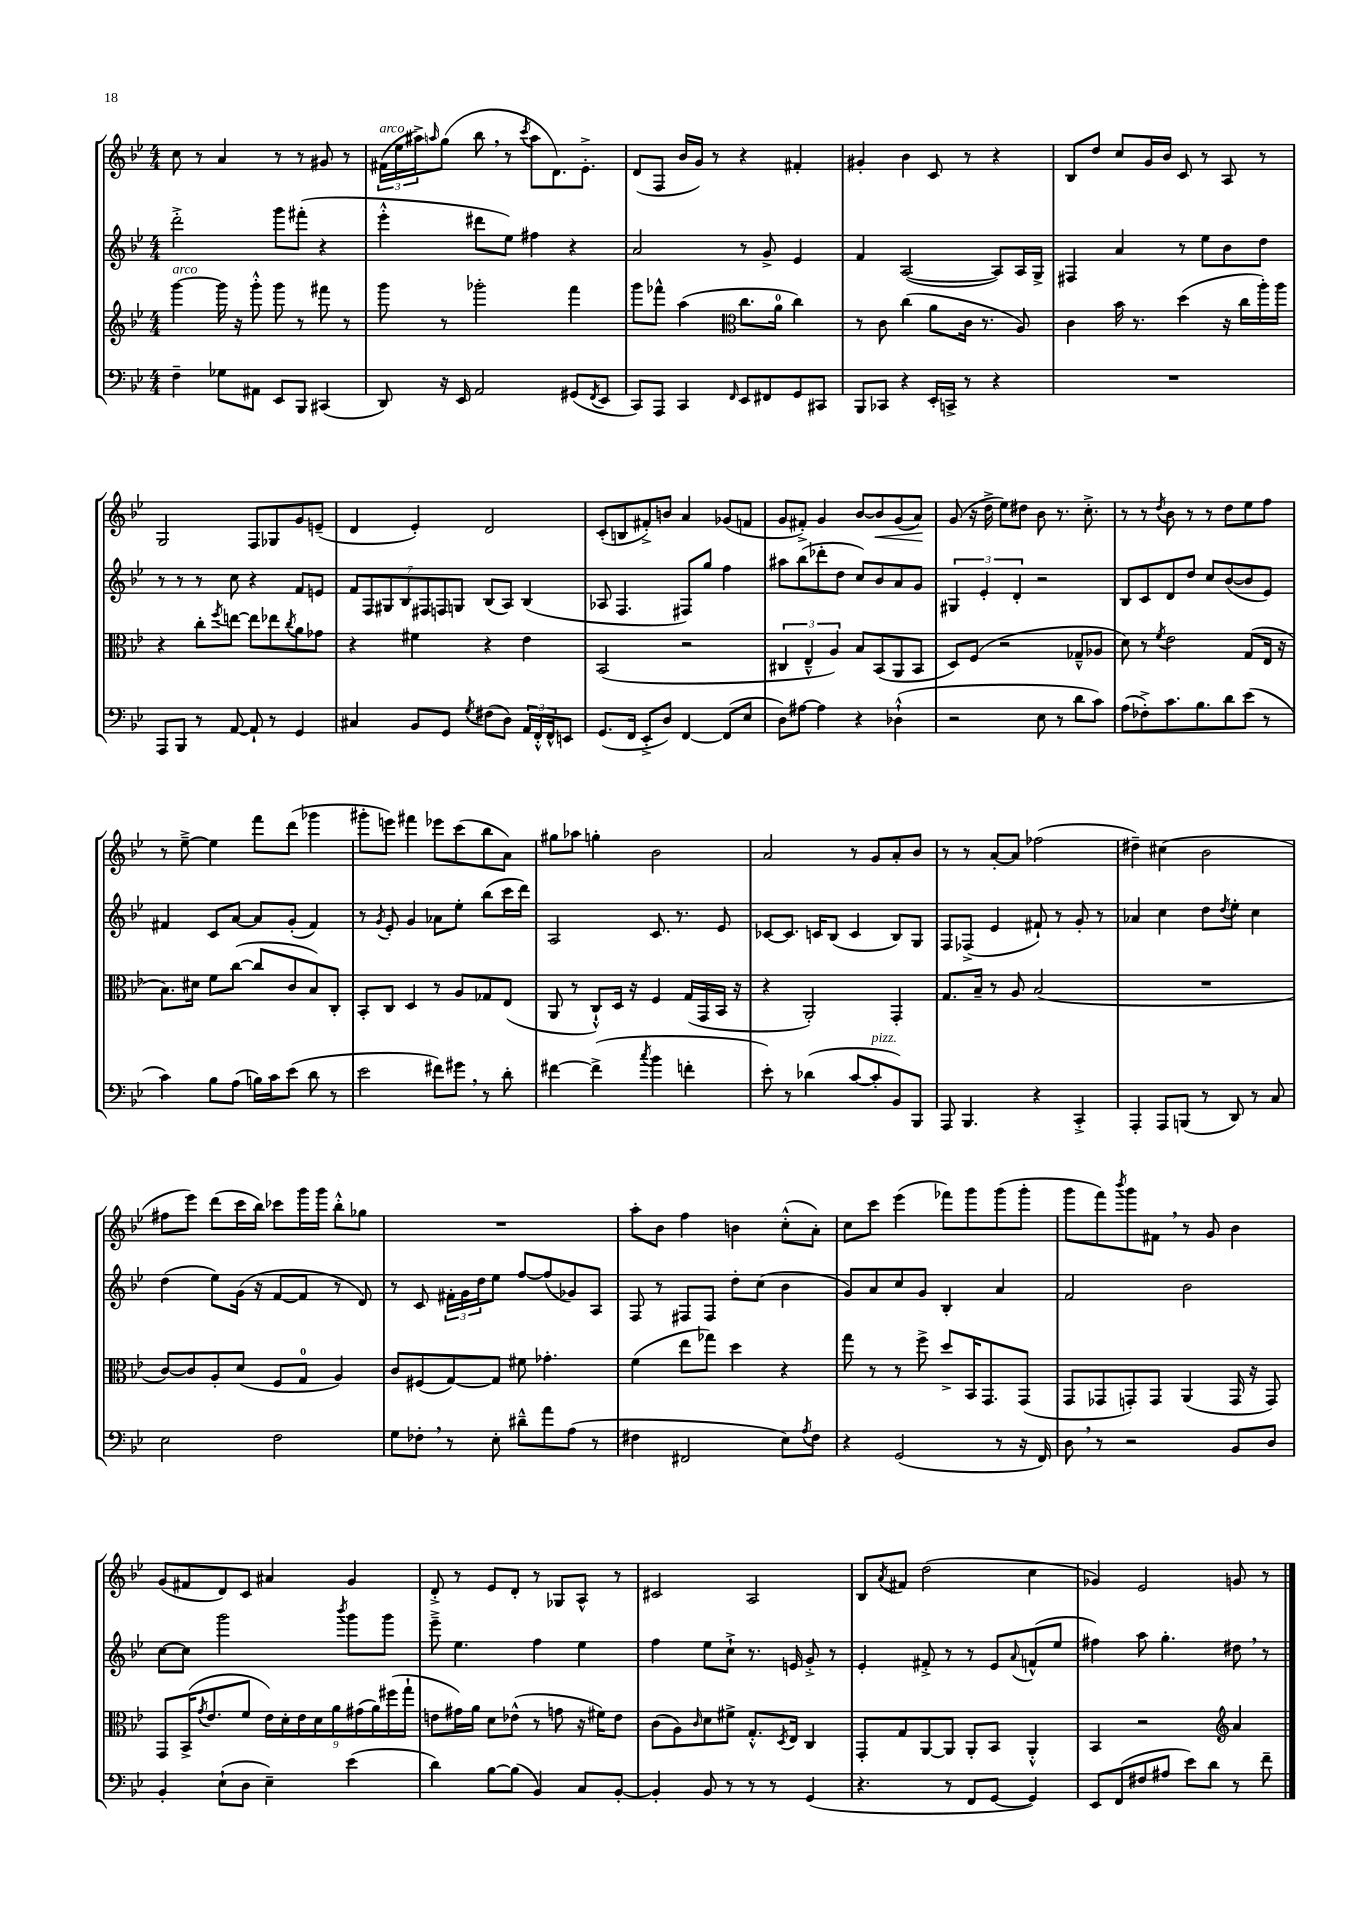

**kern	**kern	**kern	**kern	**dynam
*part4	*part3	*part2	*part1	*part1
*staff4	*staff3	*staff2	*staff1	*staff1
*clefF4	*clefG2	*clefG2	*clefG2	*
*k[b-e-]	*k[b-e-]	*k[b-e-]	*k[b-e-]	*
*M4/4	*M4/4	*M4/4	*M4/4	*
=112	=112	=112	=112	=112
!	!LO:TX:a:i:t=arco	!	!	!
4F~\	[4ggg\	2ddd'^\	8cc\	.
.	.	.	8r	.
8G-X\L	16ggg\]	.	4a/	.
.	16r	.	.	.
8AA#X\J	8ggg'^^\	.	.	.
8EE-/L	8ggg\	8ggg\L	8r	.
8BBB-/J	8r	(8fff#X'\J	8r	.
(4CC#X/	8fff#X\	4r	8g#X/	.
.	8r	.	8r	.
=113	=113	=113	=113	=113
!	!	!	!LO:TX:a:i:t=arco	!
8DD/)	8ggg\	4eee-'^^\	(24f#X\LL	.
.	.	.	24ee-\	.
.	.	.	24aa#X^\J)	.
.	.	.	16qqaan/	.
16r	8r	.	(8gg\J	.
16EE-/	.	.	.	.
2AA/	2ggg-X'\	8ddd#X\L	8bb-,\	.
.	.	8ee-\J)	8r	.
.	.	.	8qccc/	.
.	.	4ff#X\	8aa\L	.
.	.	.	8.d\)	.
(8GG#X/L	4fff\	4r	.	.
.	.	.	8.e-'^\J	.
8qFF/	.	.	.	.
8EE-/J	.	.	.	.
=114	=114	=114	=114	=114
8CC/L)	8ggg\L	2a/	(8d/L	.
8AAA/J	8fff-X^^\J	.	8F/J	.
4CC/	(4aa\	.	16b-/LL	.
.	.	.	16g/JJ)	.
.	.	.	8r	.
16qqFF/	.	.	.	.
*	*clefC3	*	*	*
8EE-/L	8.cc\L	8r	4r	.
8FF#X/	.	8g^/	.	.
.	16a\Jk	.	.	.
8GG/	4cc\)	4e-/	4f#X'/	.
8CC#X/J	.	.	.	.
=115	=115	=115	=115	=115
8BBB-/L	8r	4f/	4g#X'/	.
8CC-X/J	8c\	.	.	.
4r	(4cc\	([2A/	4b-\	.
16EE-'/LL	8a\L	.	8c/	.
16CCn^/JJ	.	.	.	.
8r	16c\Jk	.	8r	.
.	8.r	.	.	.
4r	.	8A/L])	4r	.
.	8A/)	16A/L	.	.
.	.	16G^/JJ	.	.
=116	=116	=116	=116	=116
1r	4c\	4F#X/	8B-/L	.
.	.	.	8dd/J	.
.	16b-\	4a/	8cc/L	.
.	8.r	.	.	.
.	.	.	16g/L	.
.	.	.	16b-/JJ	.
.	(4dd\	8r	8c/	.
.	.	8ee-\L	8r	.
.	16r	8b-\	8A/	.
.	16cc\LL	.	.	.
.	16aa'\)	8dd\J	8r	.
.	16aa\JJ	.	.	.
!!LO:LB:g=z
=117	=117	=117	=117	=117
8AAA/L	4r	8r	2G/	.
8BBB-/J	.	8r	.	.
8r	8cc'\L	8r	.	.
.	8qff/	.	.	.
[8AA/	[8een\J	8cc\	.	.
8AA`/]	8ee\L]	4r	8F/L	.
8r	8ee-X\	.	8G-X/	.
.	8qcc/	.	.	.
4GG/	8a\	8f/L	8g/	.
.	8g-X\J	8en/J	(8en~/J	.
=118	=118	=118	=118	=118
4C#X/	4r	14f/L	4d/	.
.	.	14F/	.	.
.	.	14G#X/	.	.
.	.	14B-/	.	.
8BB-/L	4f#X\	.	4e-'/)	.
.	.	14F#X/	.	.
.	.	14Fn/	.	.
8GG/J	.	.	.	.
.	.	14Gn/J	.	.
8qG/	.	.	.	.
(8F#X\L	4r	(8B-/L	2d/	.
8D\J)	.	8A/J)	.	.
24AA/LL	4e-\	(4B-/	.	.
24FF'^^/	.	.	.	.
24FF^^/J	.	.	.	.
8EEn/J	.	.	.	.
=119	=119	=119	=119	=119
(8.GG/L	(2BB-/	8A-X/	(8c'/L	.
.	.	4.F/	8Bn/	.
16FF/Jk	.	.	.	.
8EE-'^/L	.	.	8f#X'^/)	.
8D/J)	.	.	8bn/J	.
[4FF/	2r	8F#X/L)	4a/	.
.	.	8gg/J	.	.
(8FF/L]	.	4ff\	(8g-X/L	.
8E-/J	.	.	8fn/J	.
=120	=120	=120	=120	=120
8D\L)	6C#X/	8aa#X\L	8g/L	.
[8A#X\J	.	(8bb-\	8f#X'^/J)	.
.	6E-~^^/	.	.	.
4A#\]	.	8ddd-X'\	4g/	.
.	6A/)	.	.	.
.	.	8dd\J	.	.
4r	8B-/L	8cc/L)	[8b-/L	.
!	!	!	!	!LO:HP:b
.	(8BB-/	8b-/	8b-/]	<
(4D-X`^^\	8AA/	8a/	(8g/	.
.	8BB-/J	8g/J	8a/J)	.
.	.	.	.	[
=121	=121	=121	=121	=121
2r	8D/L)	6G#X/	(8g/	.
.	(8F/J	.	16r	.
.	.	6e-'/	.	.
.	.	.	16dd^\	.
.	2r	.	8ee-\L)	.
.	.	6d'/	.	.
.	.	.	8dd#X\J	.
8E-\	.	2r	8b-\	.
8r	.	.	8.r	.
8d\L	8G-X~^^/L	.	.	.
.	.	.	8.cc'^\	.
8c\J)	8A-X/J	.	.	.
=122	=122	=122	=122	=122
(8A\L	8d\)	8B-/L	8r	.
8F-X'^\)	8r	8c/	8r	.
.	8qf/	.	8qdd/	.
8.c\	2e-\	8d/	8b-\	.
.	.	8dd/J	8r	.
8.B-\	.	.	.	.
.	.	8cc/L	8r	.
8d\	.	([8b-/	8dd\L	.
(8e-\J	(8G/L	8b-/]	8ee-\	.
8r	16E-/Jk	8e-/J)	8ff\J	.
.	16r	.	.	.
!!LO:LB:g=z
=123	=123	=123	=123	=123
4c\)	8.B-\L)	4f#X/	8r	.
.	.	.	[8ee-~^\	.
.	16d#X\Jk	.	.	.
8B-\L	8f\L	8c/L	4ee-\]	.
(8A\J	([8cc\J	[8a/J	.	.
16Bn\LL)	8cc/L]	8a/L]	8fff\L	.
16c\J	.	.	.	.
(8e-\J	8c/	(8g'/J	(8ddd\J	.
8d\	8B-/)	4f#/)	4ggg-X\	.
8r	8C'/J	.	.	.
=124	=124	=124	=124	=124
2e-\	8BB-'/L	8r	8ggg#X'\L	.
.	.	8qg/	.	.
.	8C/J	8e-'/	8eeen\J)	.
.	4D/	4g/	4fff#X\	.
8f#X\L)	8r	8a-X\L	8eee-X\L	.
8g#X,\J	8A/L	8ee-'\J	(8ccc\	.
8r	8G-X/	(8bb-\L	8bb-\	.
8d'\	(8E-/J	16ccc\L	8a\J)	.
.	.	16ddd\JJ)	.	.
=125	=125	=125	=125	=125
[4f#X\	8AA/	2A/	8gg#X\L	.
.	8r	.	8aa-X\J	.
(4f#^\]	8C`^^/L)	.	4ggn'\	.
.	16D/Jk	.	.	.
.	16r	.	.	.
8qcc/	.	.	.	.
4b-\	4F/	8.c/	2b-\	.
.	.	8.r	.	.
4fn'\	(16G/LL	.	.	.
.	16GG/	.	.	.
.	16BB-/JJ	8e-/	.	.
.	16r	.	.	.
=126	=126	=126	=126	=126
8e-'\)	4r	[8c-X/L	2a/	.
8r	.	8.c-/J]	.	.
(4d-X\	2AA'/)	.	.	.
.	.	16cn/KL	.	.
.	.	(8B-/J	.	.
[8c/L	.	4c/	8r	.
!LO:TX:a:i:t=pizz.	!	!	!	!
8c'/]	.	.	8g/L	.
8BB-/)	4GG'/	8B-/L)	8a'/	.
8BBB-/J	.	8G/J	8b-/J	.
=127	=127	=127	=127	=127
8AAA/	8.G/L	8F/L	8r	.
4.BBB-/	.	(8F-X^/J	8r	.
.	16B-~/Jk	.	.	.
.	8r	4e-/	[8a'/L	.
.	8A/	.	8a/J]	.
4r	(2B-/	8f#X`/)	(2ff-X\	.
.	.	8r	.	.
4CC'^/	.	8g'/	.	.
.	.	8r	.	.
=128	=128	=128	=128	=128
4AAA'/	1r	4a-X/	4dd#X~\)	.
8AAA/L	.	4cc\	(4cc#X\	.
(8BBBn/J	.	.	.	.
8r	.	8dd\L	2b-\	.
.	.	8qdd/	.	.
8DD/)	.	8ee-'\J	.	.
8r	.	4cc\	.	.
8C/	.	.	.	.
!!LO:LB:g=z
=129	=129	=129	=129	=129
2E-\	[8c/L)	(4dd\	8ff#X\L	.
.	8c/]	.	8eee-\J)	.
.	8A'/	8ee-\L)	(8ddd\L	.
.	(8d/J	(16g\Jk	16ccc\L	.
.	.	16r	16bb-\JJ)	.
2F\	8F/L	[8f/L	8ccc-X\L	.
.	8G/J	8f/J]	16ggg\L	.
.	.	.	16ggg\JJ	.
.	4A/)	8r	8bb-'^^\L	.
.	.	8d/)	8gg-X\J	.
=130	=130	=130	=130	=130
8G\L	8c/L	8r	1r	.
8F-X',\J	(8F#X/	8c/	.	.
8r	[8G/)	24f#X'\LL	.	.
.	.	24g\	.	.
.	.	24dd\J	.	.
8E-'\	8G/J]	8ee-\J	.	.
8d#X~^^\L	8f#X\	[8ff/L	.	.
8a\	4.g-X'\	(8ff/]	.	.
(8A\J	.	8g-X/)	.	.
8r	.	8A/J	.	.
=131	=131	=131	=131	=131
4F#X\	(4f\	8F/	8aa'\L	.
.	.	8r	8b-\J	.
2FF#X/	8ee-\L	8F#X/L	4ff\	.
.	8gg-X\J)	8F#/J	.	.
.	4dd\	8dd'\L	4bn\	.
.	.	(8cc\J	.	.
8E-\L)	4r	4b-\	(8cc'^^\L	.
8qA/	.	.	.	.
8F#\J	.	.	8a'\J)	.
=132	=132	=132	=132	=132
4r	8gg\	8g/L)	8cc\L	.
.	8r	8a/	8ccc\J	.
(2GG/	8r	8cc/	(4eee-\	.
.	8ff^\	8g/J	.	.
.	8dd^/L	4B-'/	8fff-X\L)	.
.	16BB-/K	.	8ggg\	.
.	8.GG/	.	.	.
8r	.	4a/	(8ggg\	.
16r	(8GG/J	.	8ggg'\J	.
16FF/)	.	.	.	.
=133	=133	=133	=133	=133
8D,\	8GG/L	2f/	8ggg\L	.
8r	8GG-X/	.	8fff\)	.
.	.	.	8qbbb-/	.
2r	8GGn'/)	.	8ggg\	.
.	8GG/J	.	8f#X,\J	.
.	(4AA/	2b-\	8r	.
.	.	.	8g/	.
8BB-/L	16GG/	.	4b-\	.
.	16r	.	.	.
8D/J	8GG/)	.	.	.
!!LO:LB:g=z
=134	=134	=134	=134	=134
4BB-'/	8GG/L	[8cc\L	(8g/L	.
.	(16BB-^/K	8cc\J]	8f#X/	.
.	8qg/	.	.	.
.	8.e-/	.	.	.
(8E-`\L	.	2ggg\	8d/)	.
8D\J	8f/J	.	8c/J	.
4E-~\)	18e-\LL)	.	4a#X/	.
.	18d'\	.	.	.
.	18e-\	.	.	.
.	18d\	.	.	.
.	18a\	.	.	.
.	.	8qbbb-/	.	.
(4e-\	.	8ggg\L	4g/	.
.	(18g#X\	.	.	.
.	18a\)	.	.	.
.	.	8ggg\J	.	.
.	(18ff#X\	.	.	.
.	18gg`\JJ	.	.	.
=135	=135	=135	=135	=135
4d\)	8en\L	8eee-~^\	8d'^/	.
.	16g#X\L)	4.ee-\	8r	.
.	16a\JJ	.	.	.
[8B-\L	8d\L	.	8e-/L	.
(8B-\J]	(8e-X^^\J	.	8d'/J	.
4BB-/)	8r	4ff\	8r	.
.	8gn\	.	8G-X/L	.
8C/L	16r	4ee-\	8A^^/J	.
.	16f#X\KL)	.	.	.
[8BB-'/J	8e-\J	.	8r	.
=136	=136	=136	=136	=136
4BB-'/]	(8c\L	4ff\	2c#X/	.
.	8A\)	.	.	.
.	16qqc/	.	.	.
8BB-/	8d\	8ee-\L	.	.
8r	8f#X^\J	8cc`^\J	.	.
8r	8.G'^^/L	8.r	2A/	.
8r	.	.	.	.
.	8qD/	.	.	.
.	16E-/Jk	16en/	.	.
(4GG/	4C/	8g'^/	.	.
.	.	8r	.	.
=137	=137	=137	=137	=137
4.r	8GG'/L	4e-'/	8B-/L	.
.	.	.	8qa/	.
.	8G/	.	8f#X/J	.
.	[8AA/	8f#X'^/	(2dd\	.
8r	8AA/J]	8r	.	.
8FF/L	8AA'/L	8r	.	.
[8GG/J	8BB-/J	8e-/L	.	.
.	.	8qqa/	.	.
4GG/])	4AA'^^/	(8fn^^/	4cc\	.
.	.	8ee-/J	.	.
=138	=138	=138	=138	=138
8EE-/L	4BB-/	4ff#X\)	4g-X/)	.
(8FF/	.	.	.	.
8F#X/	2r	8aa\	2e-/	.
8A#X/J	.	4.gg'\	.	.
8e-\L)	.	.	.	.
8d\J	.	.	.	.
*	*clefG2	*	*	*
8r	4a/	8dd#X,\	8gn/	.
8f~\	.	8r	8r	.
==	==	==	==	==
*-	*-	*-	*-	*-
